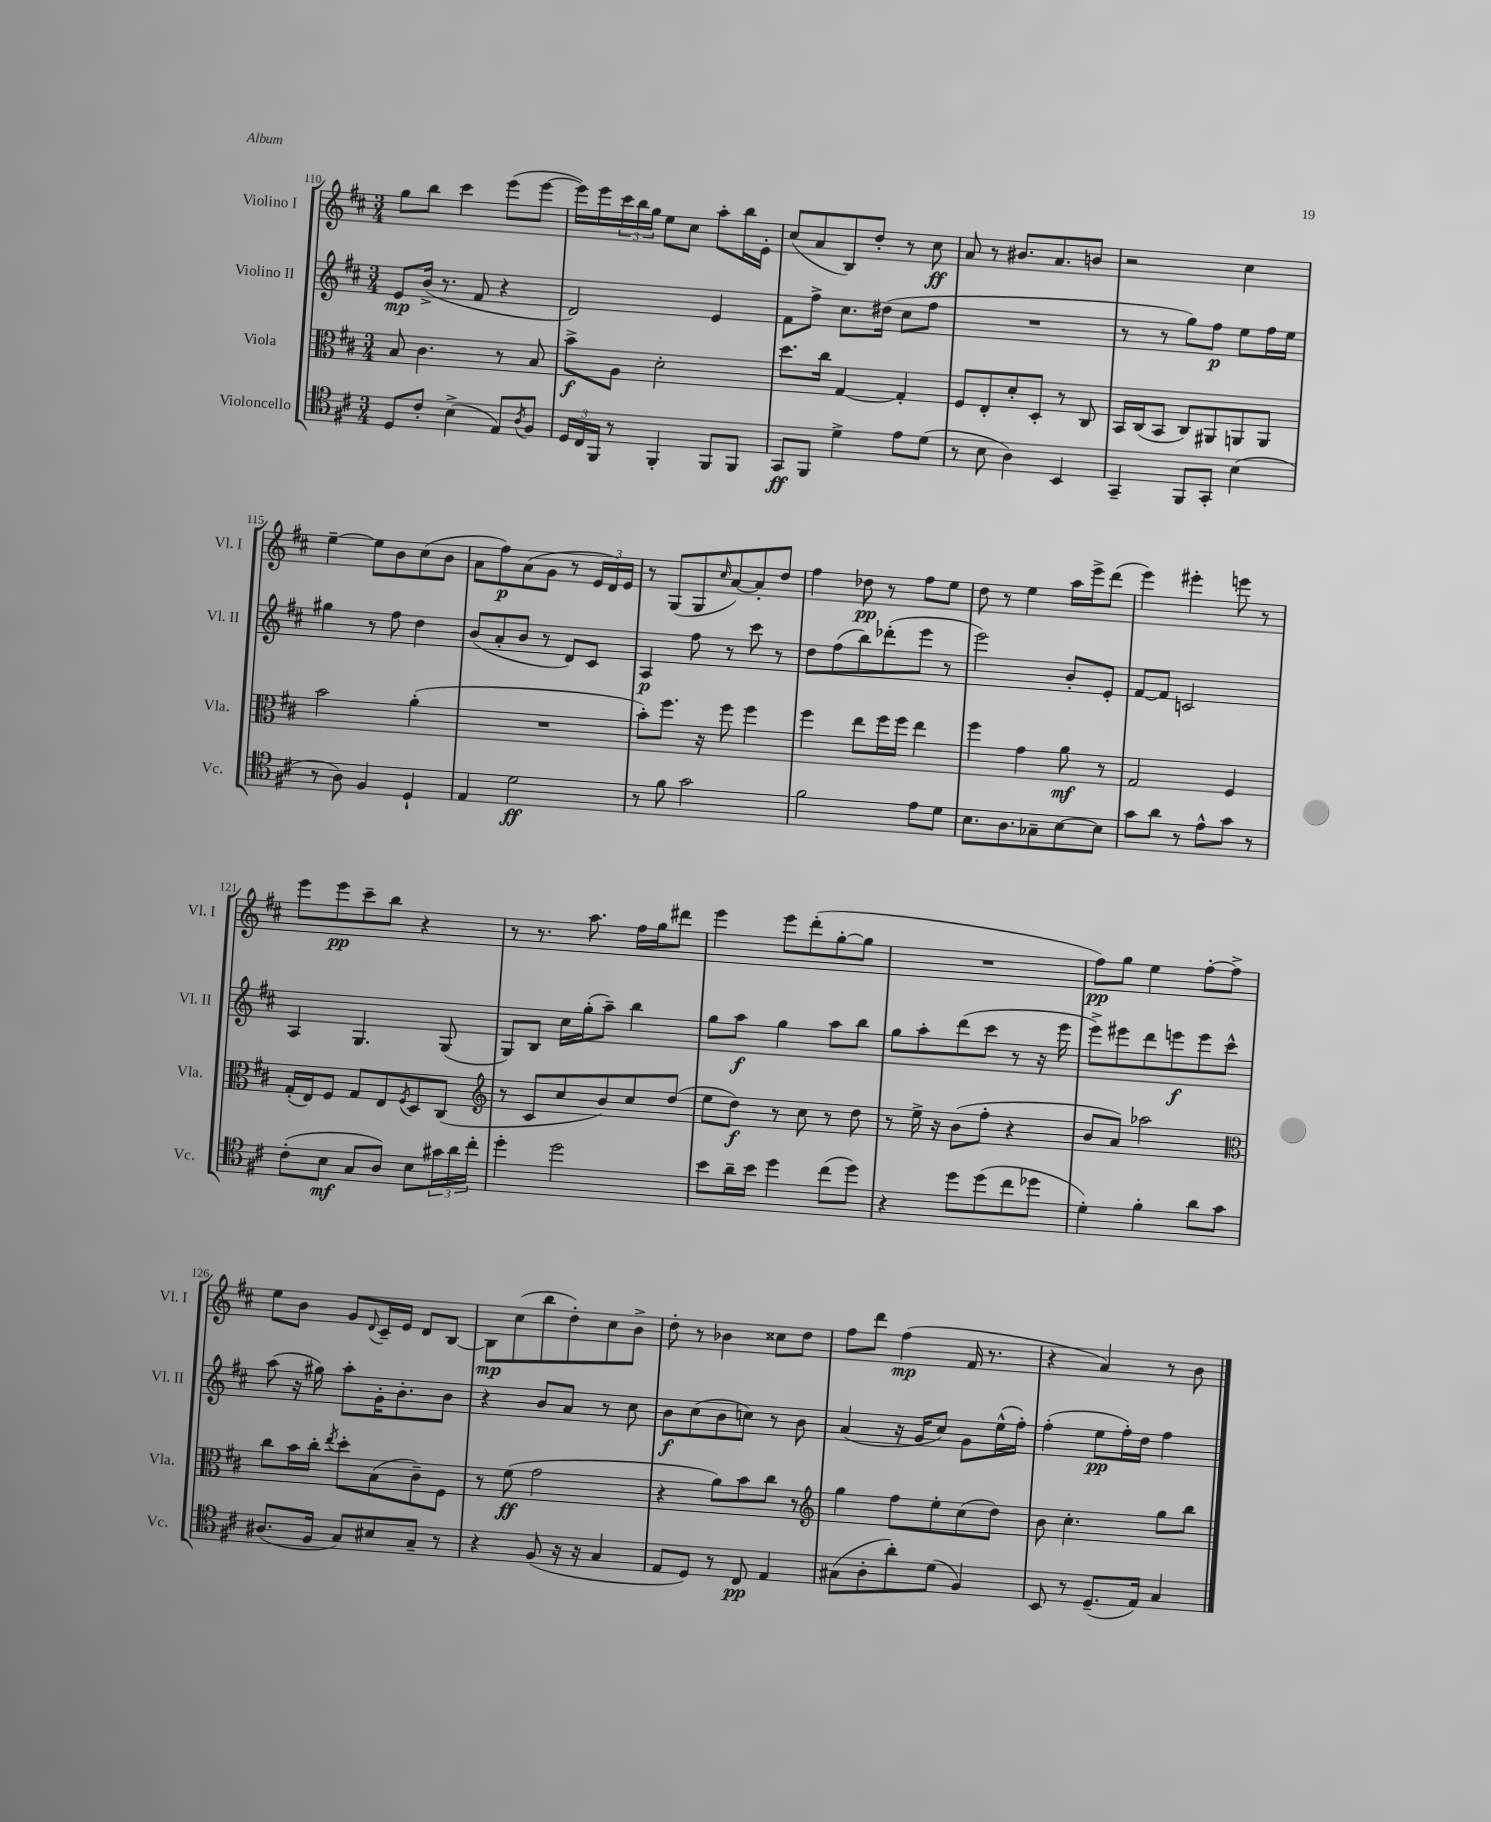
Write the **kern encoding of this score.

**kern	**kern	**kern	**kern
*staff4	*staff3	*staff2	*staff1
*clefC4	*clefC3	*clefG2	*clefG2
*k[f#c#]	*k[f#c#]	*k[f#c#]	*k[f#c#]
*M3/4	*M3/4	*M3/4	*M3/4
8D	8B	8e	8gg
8c#'	4.c#	(16b^	8bb
.	.	8.r	.
(4B^	.	.	4ccc#
.	.	8f#	.
8E)	8r	4r	(8eee
8qA	.	.	.
8F#	8B	.	[8eee
=	=	=	=
24D	8b^	2d)	16eee])
24C#	.	.	.
.	.	.	16eee
24FF#	.	.	.
8r	8A	.	24ccc#
.	.	.	24bb
.	.	.	24gg
4FF#'	2d'	.	8ee
.	.	.	8cc#
8FF#	.	4e	8aa'
8FF#	.	.	16bb
.	.	.	16e'
=	=	=	=
8GG	8.dd	8f#	(8cc#
8FF#	.	8ff#^	8a
.	16cc#	.	.
4d^	[4G	8.cc#	8B)
.	.	.	8dd'
.	.	(16dd#	.
8e	4G']	8cc#	8r
(8d	.	8ff#	8cc#
=	=	=	=
8r	8F#	2.r	8a
8B	8E'	.	8r
4A)	8d'	.	8.b#
.	8D'	.	.
.	.	.	8.a
4BB	8r	.	.
.	8C#	.	8b
=	=	=	=
4GG~	16BB	8r	2r
.	(16C#	.	.
.	8BB	8r	.
8FF#	8C#)	8gg)	.
8GG'	8AA#	8ff#	.
(4B	8AA	8ee	4cc#
.	8AA	16ff#	.
.	.	16ee	.
=	=	=	=
8r	2b	4gg#	[4ee~
8A)	.	.	.
4F#	.	8r	8ee]
.	.	8ff#	8b
4D`	(4a'	4dd	(8cc#
.	.	.	8b
=	=	=	=
4E	2.r	(8b	8a
.	.	8a'	8ff#)
2d	.	8b	(8a
.	.	8r	8g
.	.	8d)	8r
.	.	8c#	24e
.	.	.	24d)
.	.	.	24e
=	=	=	=
8r	8b')	4A	8r
8f#	8.ff#	.	(8G
2g	.	8ff#	8G
.	16r	.	.
.	.	.	16qqcc#
.	8ff#	8r	[8a)
.	4ff#	8ccc#	8a']
.	.	8r	8dd
=	=	=	=
2f#	4ff#	8dd	4ff#
.	.	(8ff#	.
.	8ee	8bb)	8dd-
.	16ff#	(8ddd-'	8r
.	16ff#	.	.
8e	4ee	8eee	8ff#
8d	.	8r	8ee
=	=	=	=
8.B	4ff#	2eee)	8dd
.	.	.	8r
8.A	.	.	.
.	4g	.	4ee
8G-~	.	.	.
[8B	8a	8b'	16aa
.	.	.	16eee^
8B]	8r	8e'	(8ddd
=	=	=	=
8g	2G	[8f#	4eee)
8a	.	8f#]	.
8r	.	2c	4eee#'
8e^^	.	.	.
8g	4F#	.	8eee
8r	.	.	8r
=	=	=	=
(8c#'	(16G'	4A	8eee
.	16E)	.	.
8B	8F#	.	8eee
8G	8G	4.G	8ccc#~
8A)	8E	.	8bb
.	8qF#	.	.
8B	8D	.	4r
24g#	(8C#	(8G	.
24a	.	.	.
24cc#'	.	.	.
=	=	=	=
*	*clefG2	*	*
4dd'	8r	8G)	8r
.	8c#	8B	8.r
2dd	8cc#	16cc#	.
.	.	(16gg'	8.aa
.	8b)	8aa~)	.
.	8cc#	4bb	16ff#
.	.	.	16gg
.	(8dd	.	8ddd#
=	=	=	=
8b	8ee	8gg	4eee
16a~	8dd)	8aa	.
16b	.	.	.
4dd	8r	4gg	8eee
.	8cc#	.	(8ddd'
(8cc#	8r	8aa	[8gg'
8dd)	8dd	8bb	8gg]
=	=	=	=
4r	8r	8gg	2.r
.	16ee^	8aa'	.
.	16r	.	.
8dd	(8b	(8ddd	.
(8dd	8ff#'	8ccc#	.
8cc#	4r	8r	.
8dd-	.	16r	.
.	.	16eee	.
=	=	=	=
4d')	8b	8eee^)	8ff#)
.	8a)	8eee#	8gg
4f#'	2aa-	8ddd	4ee
.	.	8eee	.
8a	.	8eee	[8ff#'
8g	.	8ccc#^^	8ff#^]
=	=	=	=
*	*clefC3	*	*
(8.A#	8cc#	(8aa	8ee
.	16b	16r	8b
16F#	16cc#'	16gg#)	.
.	8qee	.	.
8G)	8dd'	8aa'	8g
.	.	.	8qqd
8B#	(8B	16g'	16c#~
.	.	8.b'	16e
8G~	8c#~)	.	8d
8r	8F#	8b	[8B
=	=	=	=
4r	8r	4r	8B]
.	(8f#	.	(8cc#
(8F#	2g	8b	8bb
16r	.	8a	8dd')
16r	.	.	.
4G	.	8r	8cc#
.	.	8cc#	8b^
=	=	=	=
8E	4r	8b	8dd'
8D)	.	(8cc#	8r
8r	8a)	8b	4b-
8C#	8b	8cc)	.
4E	8cc#	8r	8cc##
.	8r	8b	8dd
=	=	=	=
*	*clefG2	*	*
(8G#	4gg	(4a	8ff#
8A'	.	.	8ddd
8a')	8ff#	16r	(4ff#
.	.	16g	.
(8d	8ee'	8cc#)	.
4F#)	(8cc#	8g	16f#
.	.	.	8.r
.	8dd)	(16ee^^	.
.	.	16ff#')	.
=	=	=	=
8BB	8b	(4ff#'	4r
8r	4.cc#'	.	.
(8.D~	.	8ee	4a)
.	.	16ff#')	.
16E)	.	16dd	.
4G	8gg	4ff#	8r
.	8bb	.	8b
==	==	==	==
*-	*-	*-	*-
